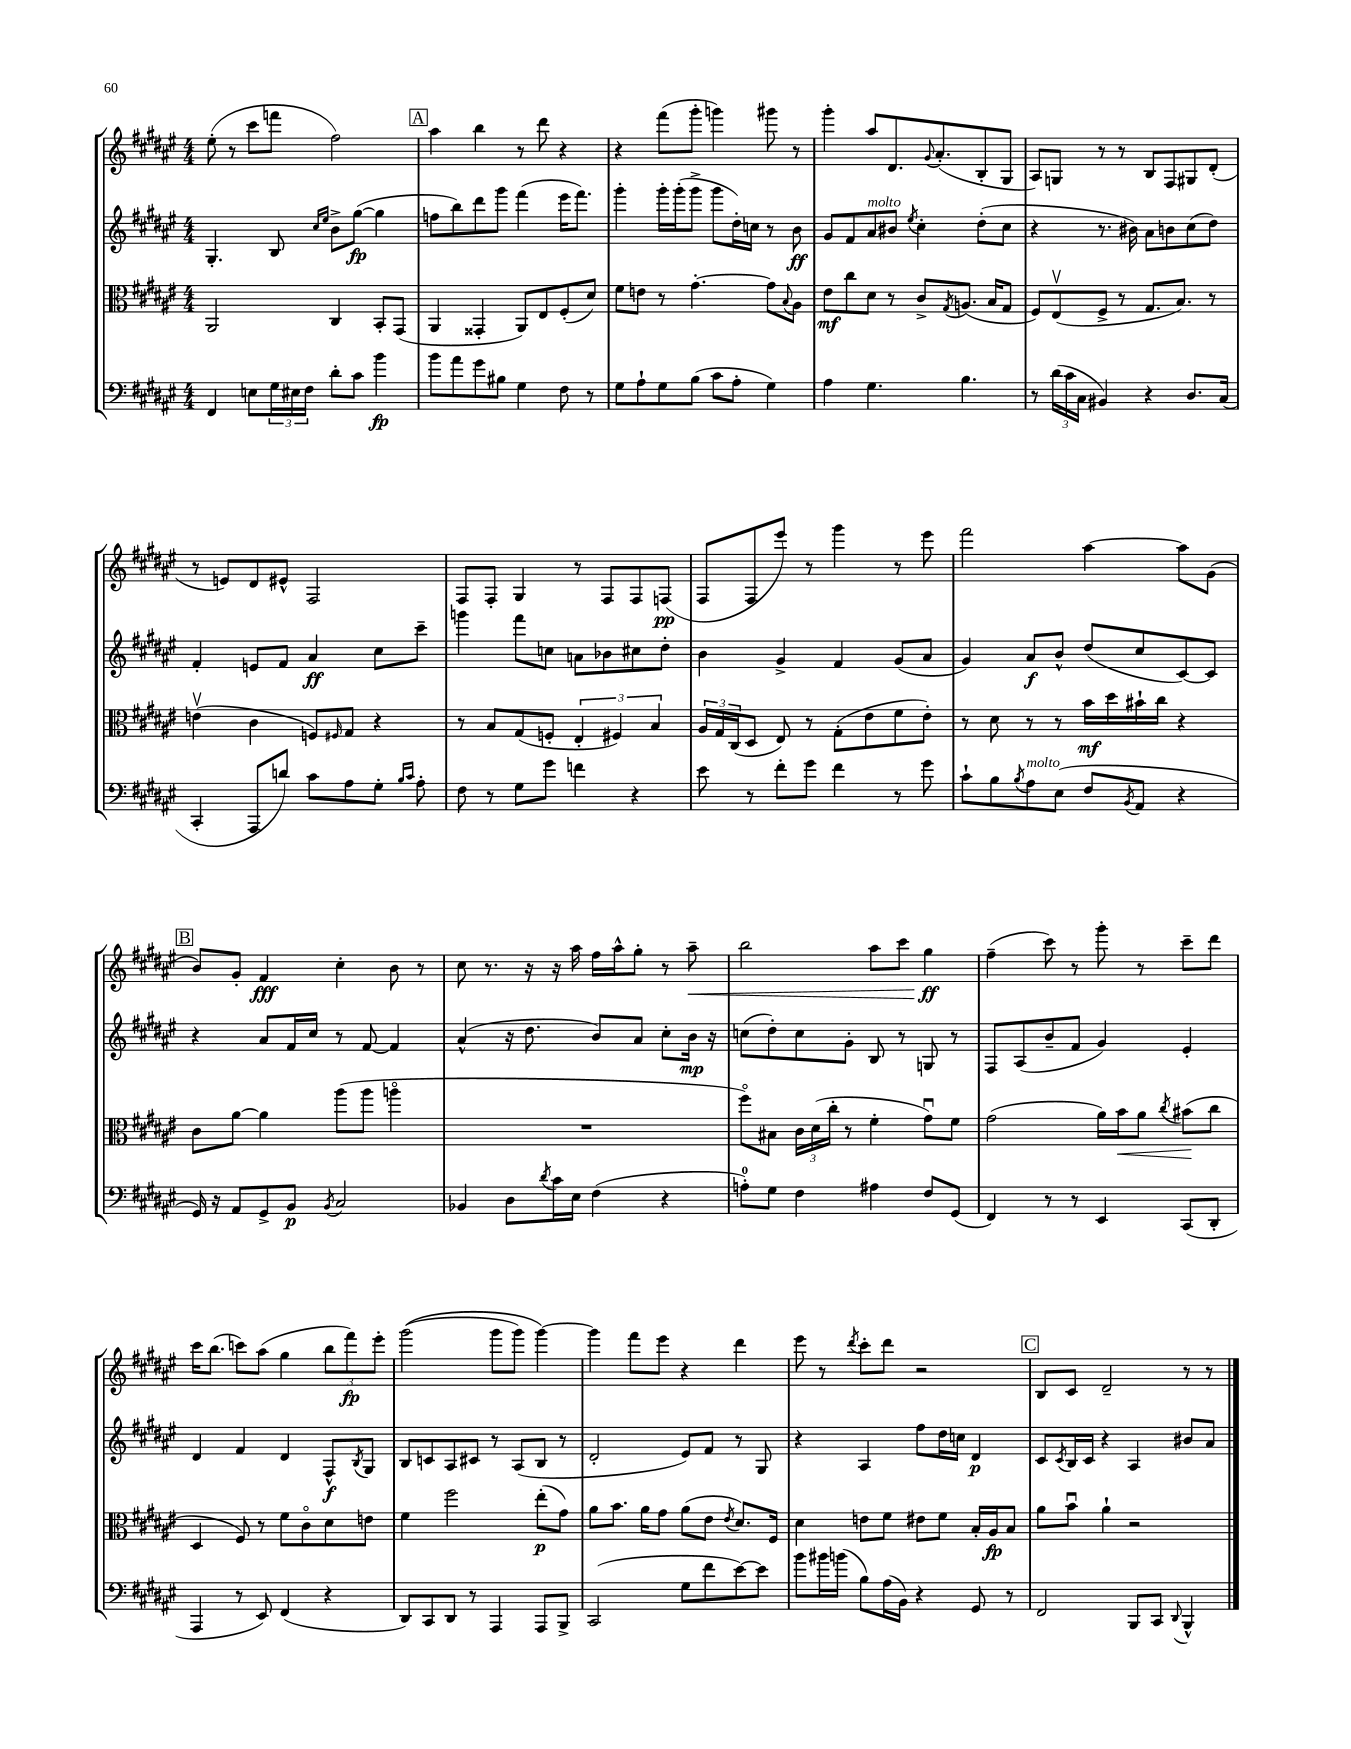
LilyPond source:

<<
\new StaffGroup <<
\new Staff = "s0" {
    \clef treble \key fis \major \numericTimeSignature \time 4/4
    eis''8-.( r8 cis'''8 f'''8 fis''2) |
    \mark \markup { \box "A" } ais''4 b''4 r8 dis'''8 r4 |
    r4 fis'''8( gis'''8-. g'''4) gis'''8 r8 |
    gis'''4-. ais''8 dis'8. \appoggiatura { gis'8 } ais'8.-.( b8-. gis8 |
    ais8) g8 r8 r8 b8 fis8 gis8 dis'8-.( |
    r8 e'8) dis'8 eis'8-^ fis2 |
    fis8 fis8-. gis4 r8 fis8 fis8 f8\pp( |
    fis8 fis8 eis'''8) r8 gis'''4 r8 eis'''8 |
    fis'''2 ais''4~ ais''8 gis'8( |
    \mark \markup { \box "B" } b'8) gis'8-. fis'4\fff cis''4-. b'8 r8 |
    cis''8 r8. r16 r16 ais''16 fis''16 ais''16-^ gis''8-. r8 ais''8--\< |
    b''2 ais''8 cis'''8 gis''4\ff\! |
    fis''4--( cis'''8) r8 gis'''8-. r8 cis'''8-- dis'''8 |
    cis'''16 b''8.( c'''8) ais''8( gis''4 \tuplet 3/2 { b''8 fis'''8\fp) eis'''8-. } |
    gis'''2(\( gis'''8 gis'''8) gis'''4~\) |
    gis'''4 fis'''8 eis'''8 r4 dis'''4 |
    eis'''8 r8 \acciaccatura { dis'''8 } cis'''8-. dis'''8 r2 |
    \mark \markup { \box "C" } b8 cis'8 dis'2-- r8 r8 \bar "|." |
}
\new Staff = "s1" {
    \clef treble \key fis \major \numericTimeSignature \time 4/4
    gis4.-. b8 \grace { cis''16 eis''16 } b'8-> gis''8~\fp( gis''4 |
    \mark \markup { \box "A" } f''8 b''8) dis'''8 gis'''8 fis'''4( eis'''16 fis'''8.) |
    gis'''4-. gis'''16-. gis'''16-.( gis'''8-> gis'''8 dis''16-.) c''16 r8 b'8\ff |
    gis'8 fis'8 ais'8^\markup { \italic "molto" } bis'8 \acciaccatura { eis''8 } cis''4-. dis''8-.( cis''8 |
    r4 r8. bis'16) ais'8 b'8 cis''8( dis''8) |
    fis'4-. e'8 fis'8 ais'4\ff cis''8 cis'''8-- |
    g'''4 fis'''8 c''8 a'8 bes'8 cis''8 dis''8-. |
    b'4 gis'4-> fis'4 gis'8( ais'8 |
    gis'4) ais'8\f b'8-^ dis''8( cis''8 cis'8~) cis'8 |
    \mark \markup { \box "B" } r4 ais'8 fis'16 cis''16 r8 fis'8~ fis'4 |
    ais'4-^( r16 dis''8. b'8) ais'8 cis''8-. b'16\mp r16 |
    c''8( dis''8-.) c''8 gis'8-. b8 r8 g8 r8 |
    fis8 ais8( b'8-- fis'8 gis'4) eis'4-. |
    dis'4 fis'4 dis'4 fis8-^\f \acciaccatura { b8 } gis8 |
    b8 c'8 ais8 cis'8 r8 ais8( b8 r8 |
    dis'2-. eis'8) fis'8 r8 gis8 |
    r4 ais4 fis''8 dis''16 c''16 dis'4\p |
    \mark \markup { \box "C" } cis'8 \acciaccatura { cis'8 } b16 cis'16 r4 ais4 bis'8 ais'8 \bar "|." |
}
\new Staff = "s2" {
    \clef alto \key fis \major \numericTimeSignature \time 4/4
    ais,2 cis4 b,8-. gis,8( |
    \mark \markup { \box "A" } ais,4 gisis,4-. ais,8) eis8 fis8-.( dis'8) |
    fis'8 e'8 r8 gis'4.~-. gis'8 \appoggiatura { b8 } ais8 |
    eis'8\mf cis''8 dis'8 r8 cis'8-> \acciaccatura { gis8 } a8.( b16 gis8 |
    fis8) eis8\upbow( fis8-> r8 gis8. b8.) r8 |
    e'4\upbow( cis'4 f8) \grace { fis16 } gis8 r4 |
    r8 b8 gis8( f8-. \tuplet 3/2 { eis4-. fis4) b4 } |
    \tuplet 3/2 { ais16 gis16 cis16( } dis8 eis8) r8 gis8-.( eis'8 fis'8 eis'8-.) |
    r8 dis'8 r8 r8 b'16\mf dis''16 bis'16-! cis''16 r4 |
    \mark \markup { \box "B" } cis'8 ais'8~ ais'4 ais''8( ais''8 a''4\flageolet |
    R1 |
    fis''8\flageolet) bis8 \tuplet 3/2 { cis'16 dis'16( cis''16-. } r8 fis'4-. gis'8\downbow) fis'8 |
    gis'2( ais'16) b'16\< ais'8 \acciaccatura { cis''8 } bis'8\!( cis''8 |
    dis4 fis8) r8 fis'8 cis'8\flageolet dis'8 e'8 |
    fis'4 fis''2 eis''8-.\p( gis'8) |
    ais'8 b'8. ais'16 gis'8 ais'8( eis'8 \acciaccatura { eis'8 } dis'8.) fis16 |
    dis'4 e'8 fis'8 eis'8 fis'8 b16-. ais16\fp b8 |
    \mark \markup { \box "C" } ais'8 b'8\downbow ais'4-! r2 \bar "|." |
}
\new Staff = "s3" {
    \clef bass \key fis \major \numericTimeSignature \time 4/4
    fis,4 e8 \tuplet 3/2 { gis16 eis16 fis16 } dis'8-. cis'8 b'4\fp |
    \mark \markup { \box "A" } b'8 ais'8 gis'8 bis8 gis4 fis8 r8 |
    gis8 ais8-! gis8 b8( cis'8 ais8-. gis4) |
    ais4 gis4. b4. |
    r8 \tuplet 3/2 { dis'16( cis'16 cis16 } bis,4) r4 dis8. cis16( |
    cis,4-. ais,,8 d'8) cis'8 ais8 gis8-. \grace { b16 cis'16 } ais8-. |
    fis8 r8 gis8 gis'8 f'4 r4 |
    eis'8 r8 fis'8-. gis'8 fis'4 r8 gis'8 |
    cis'8-! b8 \acciaccatura { b8 } ais8^\markup { \italic "molto" } eis8( fis8 \acciaccatura { b,8 } ais,8 r4 |
    \mark \markup { \box "B" } gis,16) r16 ais,8 gis,8-> b,8\p \acciaccatura { b,8 } cis2 |
    bes,4 dis8 \acciaccatura { dis'8 } cis'16 eis16 fis4( r4 |
    a8-0-.) gis8 fis4 ais4 fis8 gis,8( |
    fis,4) r8 r8 eis,4 cis,8( dis,8-. |
    ais,,4 r8 eis,8) fis,4( r4 |
    dis,8) cis,8 dis,8 r8 ais,,4 ais,,8 b,,8-> |
    cis,2( gis8 fis'8 eis'8~) eis'8 |
    b'8 bis'16 b'16( b8) ais16( b,16) r4 gis,8 r8 |
    \mark \markup { \box "C" } fis,2 b,,8 cis,8 \appoggiatura { dis,8 } b,,4-^ \bar "|." |
}
>>
>>
\layout { \context { \Score \remove "Bar_number_engraver" } }
